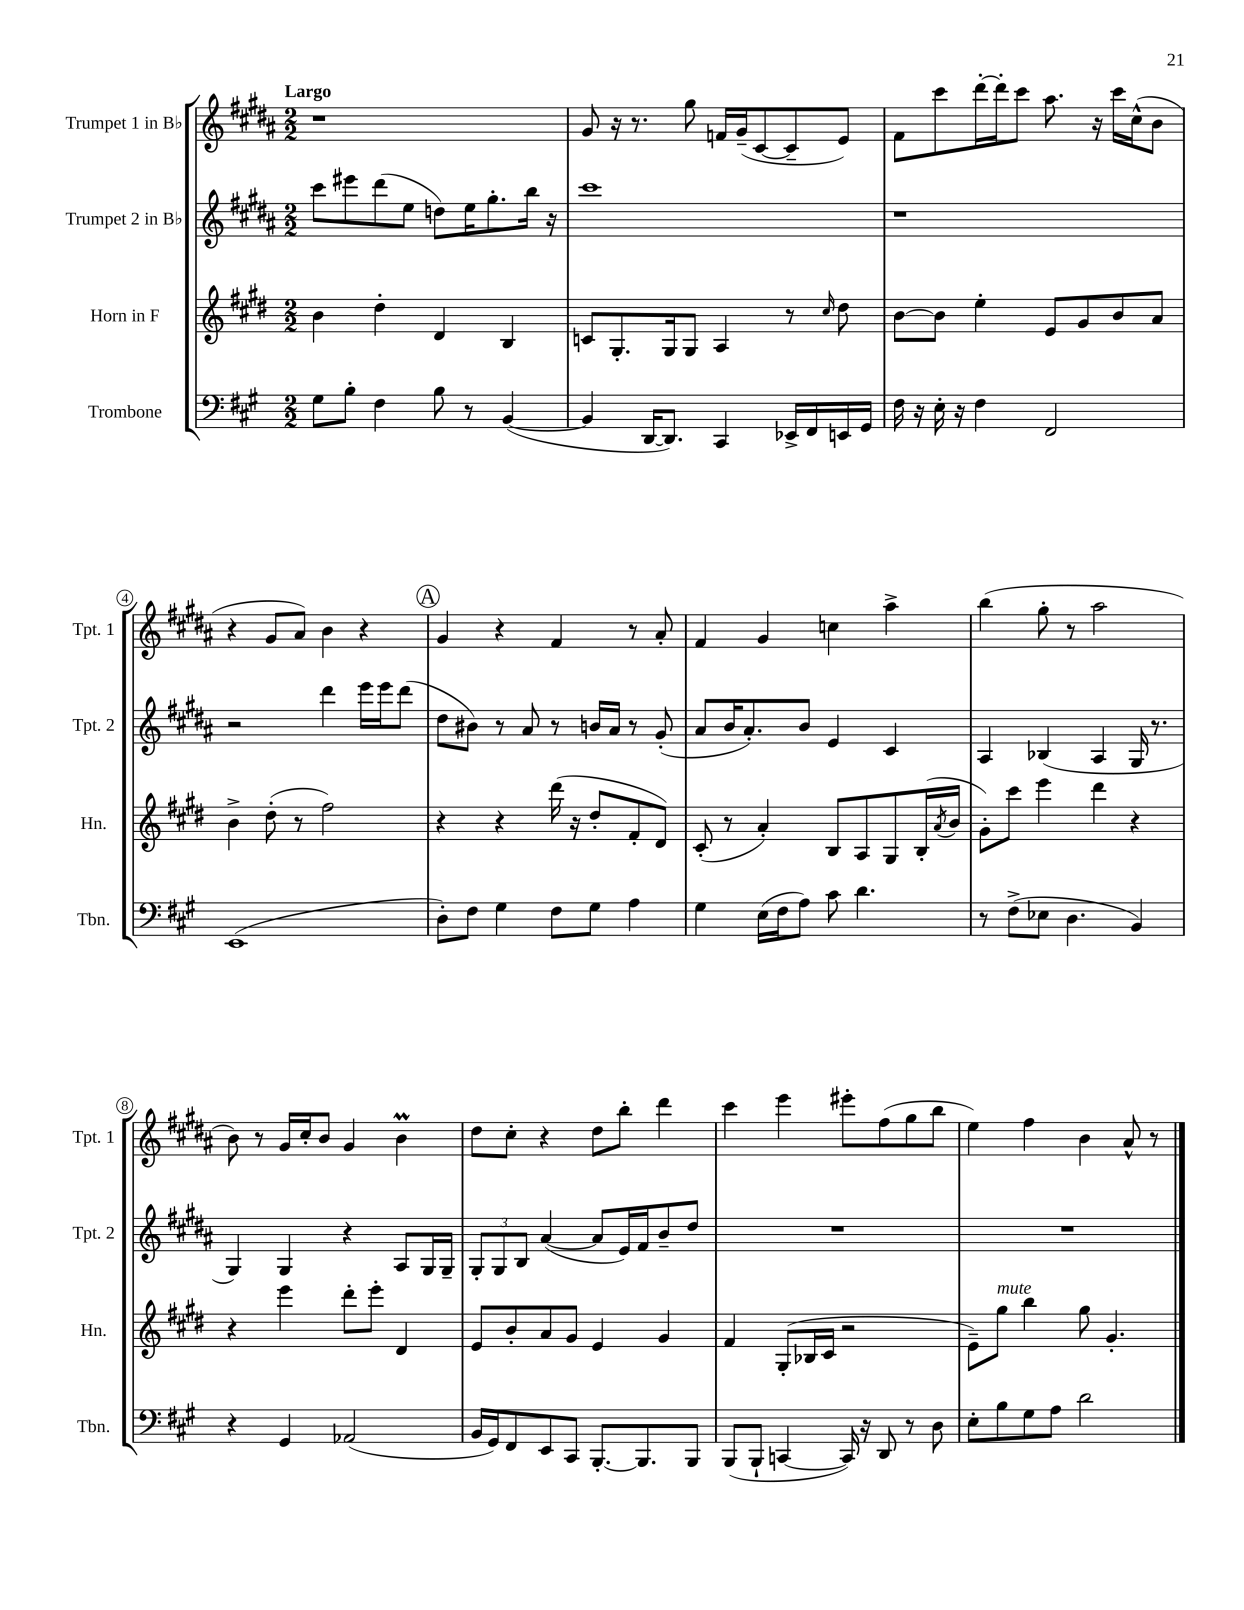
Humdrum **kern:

**kern	**kern	**kern	**kern
*staff4	*staff3	*staff2	*staff1
*clefF4	*clefG2	*clefG2	*clefG2
*k[f#c#g#]	*k[f#c#g#d#]	*k[f#c#g#d#a#]	*k[f#c#g#d#a#]
*M2/2	*M2/2	*M2/2	*M2/2
8G#\L	4b\	8ccc#\L	1r
8B'\J	.	8eee#\	.
4F#\	4dd#'\	(8ddd#\	.
.	.	8ee\J	.
8B\	4d#/	8dd\L)	.
8r	.	16ee\K	.
.	.	8.gg#'\	.
([4BB/	4B/	.	.
.	.	16bb\Jk	.
.	.	16r	.
=	=	=	=
4BB/]	8c/L	1ccc#	8g#/
.	8.G#'/	.	16r
.	.	.	8.r
[16DD/LK	.	.	.
8.DD/]J)	16G#/k	.	.
.	8G#/J	.	8gg#\
4CC#/	4A/	.	16f/LL
.	.	.	(16g#~/J
.	.	.	[8c#/
16EE-^/LL	8r	.	8c#~/]
16FF#/	.	.	.
.	16qqcc#/	.	.
16EE/	8dd#\	.	8e/J)
16GG#/JJ	.	.	.
=	=	=	=
16F#\	[8b\L	1r	8f#\L
16r	.	.	.
16E'\	8b\]J	.	8ccc#\
16r	.	.	.
4F#\	4ee'\	.	[16ddd#'\L
.	.	.	16ddd#'\]J
.	.	.	8ccc#\J
2FF#/	8e/L	.	8.aa#\
.	8g#/	.	.
.	.	.	16r
.	8b/	.	16ccc#\LL
.	.	.	(16cc#^^\J
.	8a/J	.	8b\J
=	=	=	=
(1EE	4b^\	2r	4r
.	(8dd#'\	.	8g#/L
.	8r	.	8a#/J)
.	2ff#\)	4ddd#\	4b\
.	.	16eee\LL	4r
.	.	16eee\J	.
.	.	(8ddd#\J	.
=	=	=	=
8D'\L)	4r	8dd#\L	4g#/
8F#\J	.	8b#\J)	.
4G#\	4r	8r	4r
.	.	8a#/	.
8F#\L	(16ddd#\	8r	4f#/
.	16r	.	.
8G#\J	8dd#'/L	16b/LL	.
.	.	16a#/JJ	.
4A\	8f#'/	8r	8r
.	8d#/J)	(8g#'/	8a#'/
=	=	=	=
4G#\	(8c#'/	8a#/L	4f#/
.	8r	16b/K	.
.	.	8.a#'/)	.
(16E\LL	4a'/)	.	4g#/
16F#\J	.	.	.
8A\J)	.	8b/J	.
8c#\	8B/L	4e/	4cc\
4.d\	8A/	.	.
.	8G#/	4c#/	4aa#^\
.	(16B'/L	.	.
.	8qa/	.	.
.	16b/JJ	.	.
=	=	=	=
8r	8g#'\L)	4A#/	(4bb\
(8F#^\L	8ccc#\J	.	.
8E-\J	4eee\	(4B-/	8gg#'\
4.D\	.	.	8r
.	4ddd#\	4A#/	2aa#\
4BB/)	4r	16G#/	.
.	.	8.r	.
=	=	=	=
4r	4r	4G#/)	8b\)
.	.	.	8r
4GG#/	4eee\	4G#/	16g#/LL
.	.	.	16cc#'/J
.	.	.	8b/J
(2AA-/	8ddd#'\L	4r	4g#/
.	8eee'\J	.	.
.	4d#/	8A#/L	4b\
.	.	16G#/L	.
.	.	16G#~/JJ	.
=	=	=	=
16BB/LL	8e/L	12G#'/L	8dd#\L
16GG#/J)	.	.	.
.	.	12G#/	.
8FF#/	8b'/	.	8cc#'\J
.	.	12B/J	.
8EE/	8a/	([4a#/	4r
8CC#/J	8g#/J	.	.
[8.BBB'/L	4e/	8a#/]L	8dd#\L
.	.	16e/L)	8bb'\J
8.BBB/]	.	16f#/J	.
.	4g#/	8b~/	4ddd#\
8BBB/J	.	8dd#/J	.
=	=	=	=
(8BBB/L	4f#/	1r	4ccc#\
8BBB`/J	.	.	.
[4CC/	(8G#'/L	.	4eee\
.	16B-/L	.	.
.	16c#/JJ	.	.
16CC/])	2r	.	8eee#'\L
16r	.	.	.
8DD/	.	.	(8ff#\
8r	.	.	8gg#\
8D\	.	.	8bb\J
=	=	=	=
8E'\L	8e~\L)	1r	4ee\)
8B\	8gg#\J	.	.
8G#\	4bb\	.	4ff#\
8A\J	.	.	.
2d\	8gg#\	.	4b\
.	4.g#'/	.	.
.	.	.	8a#^^/
.	.	.	8r
==	==	==	==
*-	*-	*-	*-
